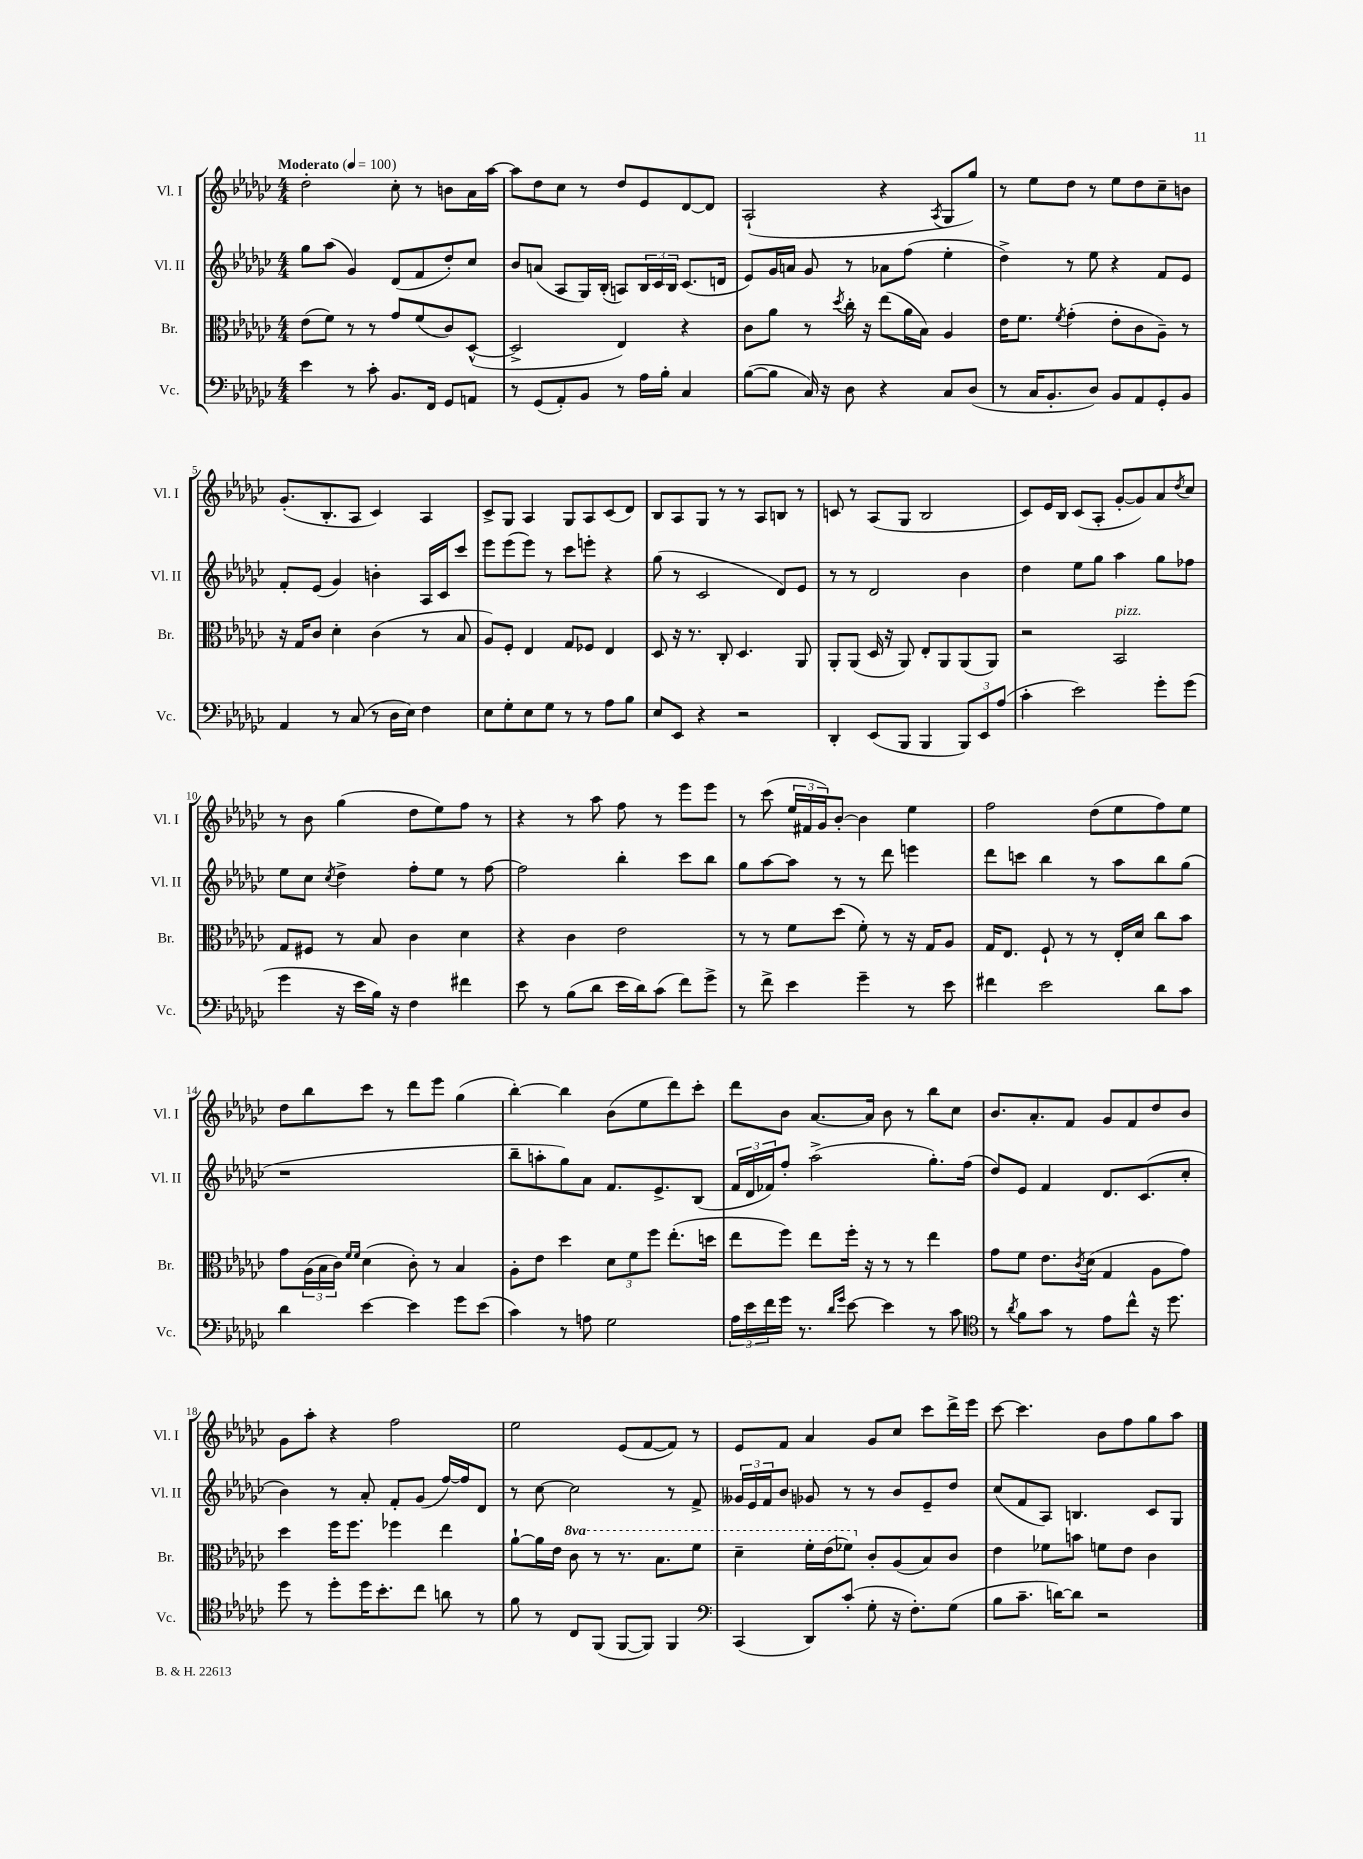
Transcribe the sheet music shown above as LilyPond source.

<<
\new StaffGroup <<
\new Staff = "s0" \with { instrumentName = "Vl. I" shortInstrumentName = "Vl. I" } {
    \clef treble \key ges \major \numericTimeSignature \time 4/4 \tempo "Moderato" 4 = 100
    des''2-. ces''8-. r8 b'8 aes'16 aes''16~ |
    aes''8 des''8 ces''8 r8 des''8 ees'8 des'8~ des'8 |
    aes2-!( r4 \acciaccatura { aes8 } ges8 ges''8) |
    r8 ees''8 des''8 r8 ees''8 des''8 ces''8-- b'8 |
    ges'8.-.( bes8.-. aes8 ces'4) aes4 |
    ces'8-> ges8 aes4 ges8 aes8 ces'8( des'8) |
    bes8 aes8 ges8 r8 r8 aes8 b8 r8 |
    c'8 r8 aes8( ges8 bes2 |
    ces'8) ees'16 bes16 ces'8( aes8-. ges'8~-. ges'8) aes'8 \acciaccatura { des''8 } ces''8 |
    r8 bes'8 ges''4( des''8 ees''8) f''8 r8 |
    r4 r8 aes''8 f''8 r8 ees'''8 ees'''8 |
    r8 ces'''8( \tuplet 3/2 { ees''16 fis'16 ges'16) } bes'8~-. bes'4 ees''4 |
    f''2 des''8( ees''8 f''8) ees''8 |
    des''8 bes''8 ces'''8 r8 des'''8 ees'''8 ges''4( |
    bes''4~-.) bes''4 bes'8( ees''8 des'''8) ces'''8-. |
    des'''8 bes'8 aes'8.~ aes'16 bes'8 r8 bes''8 ces''8 |
    bes'8. aes'8.-. f'8 ges'8 f'8 des''8 bes'8 |
    ges'8 aes''8-. r4 f''2 |
    ees''2 ees'8( f'8~ f'8) r8 |
    ees'8 f'8 aes'4 ges'8 ces''8 ces'''8 des'''16-> ees'''16 |
    ces'''8~ ces'''4. bes'8 f''8 ges''8 aes''8 \bar "|." |
}
\new Staff = "s1" \with { instrumentName = "Vl. II" shortInstrumentName = "Vl. II" } {
    \clef treble \key ges \major \numericTimeSignature \time 4/4
    ges''8 aes''8( ges'4) des'8( f'8 des''8-.) ces''8 |
    bes'8 a'8( aes8 ges16) bes16-.( a8) \tuplet 3/2 { bes16 ces'16 bes16 } ces'8.( d'16 |
    ees'8) ges'16 a'16 ges'8 r8 aes'8 f''8( ees''4-. |
    des''4->) r8 ees''8 r4 f'8 ees'8 |
    f'8-. ees'8( ges'4) b'4-. aes16 ces'16 ces'''8 |
    ees'''8 ees'''8( ees'''8) r8 ces'''8 e'''8-. r4 |
    ges''8( r8 ces'2 des'8) ees'8 |
    r8 r8 des'2 bes'4 |
    des''4 ees''8 ges''8 aes''4 ges''8 fes''8 |
    ees''8 ces''8 \acciaccatura { ces''8 } des''4-> f''8-. ees''8 r8 f''8~ |
    f''2 bes''4-. ces'''8 bes''8 |
    ges''8 aes''8~ aes''8 r8 r8 des'''8 e'''4 |
    des'''8 c'''8 bes''4 r8 aes''8 bes''8 ges''8( |
    r1 |
    bes''8-- a''8-. ges''8) aes'8 f'8. ees'8.-> bes8( |
    \tuplet 3/2 { f'16 des'16 fes'16) } f''8-. aes''2->( ges''8.-.) f''16( |
    des''8) ees'8 f'4 des'8. ces'8.( ces''8-. |
    bes'4) r8 aes'8-. f'8-. ges'8( f''16~) f''16 des'8 |
    r8 ces''8~ ces''2 r8 f'8-> |
    \tuplet 3/2 { geses'16 ees'16 f'16 } bes'8 ges'8 r8 r8 bes'8 ees'8-- des''8 |
    ces''8( f'8 aes8) b4. ces'8 ges8 \bar "|." |
}
\new Staff = "s2" \with { instrumentName = "Br." shortInstrumentName = "Br." } {
    \clef alto \key ges \major \numericTimeSignature \time 4/4 \set Staff.ottavationMarkups = #ottavation-simple-ordinals
    ees'8( f'8) r8 r8 ges'8 f'8( ces'8) des8~-^( |
    des2-> ees4) r4 |
    ces'8 aes'8 r8 \acciaccatura { des''8 } ces''16-. r16 ees''8( aes'16 bes16) aes4 |
    ees'16 f'8. \acciaccatura { f'8 } ges'4-.( ees'8-. ces'8 aes8--) r8 |
    r16 ges16 ces'8 des'4-. ces'4( r8 bes8 |
    aes8) f8-. ees4 ges8 fes8 ees4 |
    des8 r16 r8. ces8-. des4. aes,8 |
    aes,8-. aes,8( des16 r16 aes,8) ees8-. aes,8 aes,8( aes,8) |
    r2 bes,2^\markup { \italic "pizz." } |
    ges8 fis8 r8 bes8 ces'4 des'4 |
    r4 ces'4 ees'2 |
    r8 r8 f'8 des''8( f'8-.) r8 r16 ges16 aes8 |
    ges16 ees8. f8-! r8 r8 ees16-. des'16 ces''8 bes'8 |
    ges'8 \tuplet 3/2 { aes16( bes16 ces'16) } \grace { f'16 f'16 } des'4( ces'8-.) r8 bes4 |
    aes8-. ees'8 des''4 \tuplet 3/2 { des'8 f'8 f''8 } ees''8.-.( d''16 |
    ees''8 f''8) ees''8 f''16-. r16 r8 r8 ees''4 |
    ges'8 f'8 ees'8. \acciaccatura { ces'8 } des'16( ges4 aes8 ges'8) |
    des''4 f''16 f''8. fes''4 ees''4 |
    aes'8~-! aes'16 ees'16 \ottava #1 ces''8 r8 r8. bes'8. f''8 |
    des''4-- f''16-. ees''16( fes''8) \ottava #0 ces'8-. aes8( bes8) ces'8 |
    ees'4 fes'8 b'8 f'8 ees'8 ces'4 \bar "|." |
}
\new Staff = "s3" \with { instrumentName = "Vc." shortInstrumentName = "Vc." } {
    \clef bass \key ges \major \numericTimeSignature \time 4/4
    ees'4 r8 ces'8-. bes,8. f,16 ges,8 a,8 |
    r8 ges,8( aes,8-.) bes,8 r8 aes16 bes16-. ces4 |
    bes8~( bes8 ces16) r16 des8 r4 ces8 des8( |
    r8 ces16 bes,8.-. des8) bes,8 aes,8 ges,8-. bes,8 |
    aes,4 r8 ces8( r8 des16 ees16) f4 |
    ees8 ges8-. ees8 ges8 r8 r8 aes8 bes8 |
    ees8 ees,8 r4 r2 |
    des,4-. ees,8( bes,,8 bes,,4 \tuplet 3/2 { bes,,8) ees,8 aes8( } |
    ces'4-. ees'2) ges'8-. ges'8( |
    ges'4 r16 ees'16 bes16) r16 f4 fis'4 |
    ees'8 r8 bes8( des'8 ees'16 des'16) ces'8( f'8) ges'8-> |
    r8 f'8-> ees'4 ges'4-- r8 ees'8 |
    fis'4 ees'2 des'8 ces'8 |
    des'4 ees'4~ ees'4 ges'8 ees'8( |
    ces'4) r8 a8 ges2 |
    \tuplet 3/2 { aes16 ees'16 f'16 } ges'16 r8. \grace { des'16 ges'16 } ees'8~ ees'4 r8 ces'8 |
    \clef tenor r8 \acciaccatura { aes'8 } f'8 ges'8 r8 ees'8 ces''8-^ r16 des''8. |
    des''8 r8 des''8-. des''16 bes'8.-. ces''8 a'8 r8 |
    f'8 r8 ces8 f,8( f,8~ f,8) f,4 |
    \clef bass ces,4( des,8) ces'8-.( ges8-. r16 f8.-.) ges8( |
    bes8 ces'8.-- d'16~) d'8 r2 \bar "|." |
}
>>
>>
